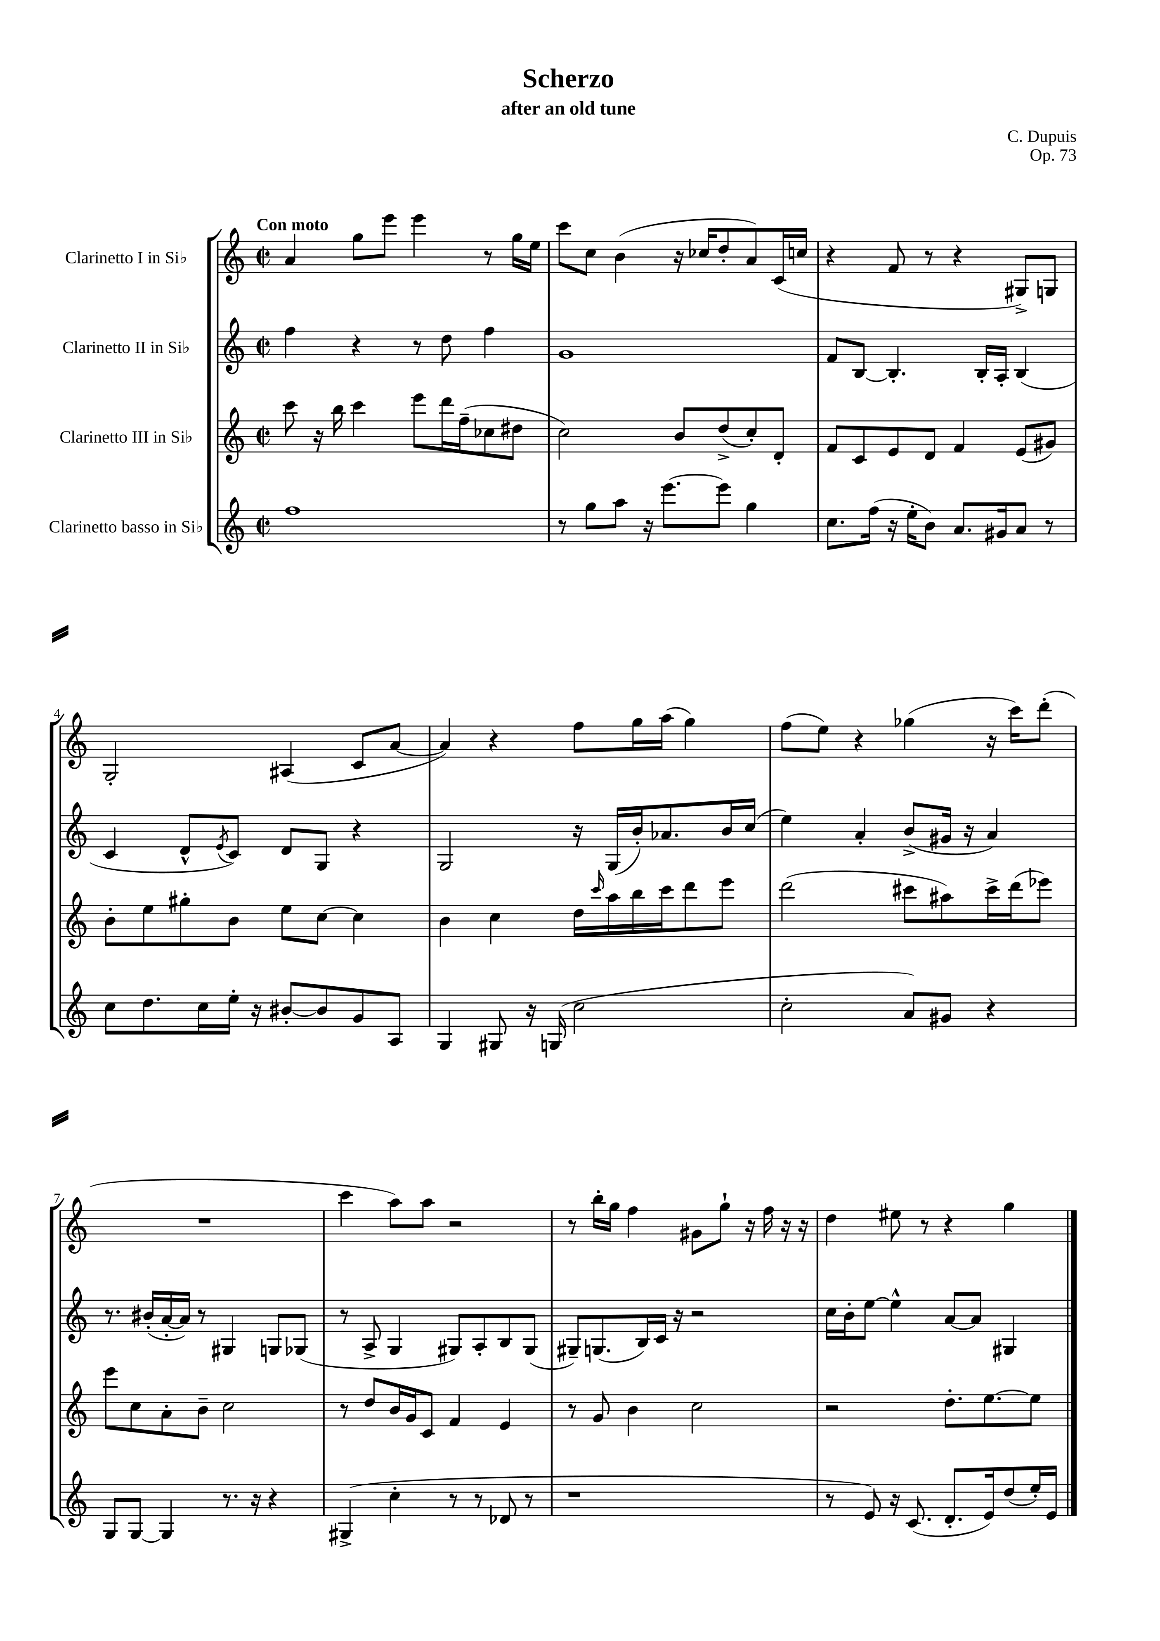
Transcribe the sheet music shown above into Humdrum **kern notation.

**kern	**kern	**kern	**kern
*staff4	*staff3	*staff2	*staff1
*clefG2	*clefG2	*clefG2	*clefG2
*k[]	*k[]	*k[]	*k[]
*M2/2	*M2/2	*M2/2	*M2/2
*met(c|)	*met(c|)	*met(c|)	*met(c|)
1ff	8ccc\	4ff\	4a/
.	16r	.	.
.	16bb\	.	.
.	4ccc\	4r	8gg\L
.	.	.	8eee\J
.	8eee\L	8r	4eee\
.	16ddd\L	8dd\	.
.	(16ff~\J	.	.
.	8cc-\	4ff\	8r
.	8dd#\J	.	16gg\LL
.	.	.	16ee\JJ
=	=	=	=
8r	2cc\)	1g	8ccc\L
8gg\L	.	.	8cc\J
8aa\J	.	.	(4b\
16r	.	.	.
[8.eee\L	.	.	.
.	8b/L	.	16r
.	.	.	16cc-/LK
8eee\]J	(8dd^/	.	8dd'/
4gg\	8cc'/)	.	8a/)
.	8d'/J	.	(16c/L
.	.	.	16cc/JJ
=	=	=	=
8.cc\L	8f/L	8f/L	4r
.	8c/	[8B/J	.
(16ff\Jk	.	.	.
16r	8e/	4.B'/]	8f/
16ee'\LK	.	.	.
8b\J)	8d/J	.	8r
8.a/L	4f/	.	4r
.	.	16B'/LL	.
16g#/k	.	16A'/JJ	.
8a/J	(8e/L	(4B/	8G#^/L)
8r	8g#/J)	.	8G/J
=	=	=	=
8cc\L	8b'\L	4c/	2G'/
8.dd\	8ee\	.	.
.	8gg#'\	8d^^/L	.
16cc\L	.	.	.
.	.	8qe/	.
16ee'\JJ	8b\J	8c/J)	.
16r	.	.	.
[8b#'/L	8ee\L	8d/L	(4A#/
8b#/]	[8cc\J	8G/J	.
8g/	4cc\]	4r	8c/L
8A/J	.	.	[8a/J
=	=	=	=
4G/	4b\	2G/	4a/])
8G#/	4cc\	.	4r
16r	.	.	.
(16G/	.	.	.
2cc\	16dd\LL	16r	8ff\L
.	16qqccc/	.	.
.	16aa\	(16G/LL	.
.	16bb\	16b'/J)	16gg\L
.	16ccc\J	8.a-/	(16aa\JJ
.	8ddd\	.	4gg\)
.	8eee\J	16b/L	.
.	.	(16cc/JJ	.
=	=	=	=
2cc'\	(2ddd\	4ee\)	(8ff\L
.	.	.	8ee\J)
.	.	4a'/	4r
8a/L)	8ccc#\L	(8b^/L	(4gg-\
8g#/J	8aa#\)	16g#/Jk	.
.	.	16r	.
4r	16ccc#^\L	4a/)	16r
.	(16ddd\J	.	16ccc\LK)
.	8eee-\J)	.	(8ddd'\J
=	=	=	=
8G/L	8eee\L	8.r	1r
[8G/J	8cc\	.	.
.	.	(16b#'/LL	.
4G/]	8a'\	[16a'/	.
.	.	16a/]JJ)	.
.	8b~\J	8r	.
8.r	2cc\	4G#/	.
16r	.	.	.
4r	.	8G/L	.
.	.	(8G-/J	.
=	=	=	=
(4G#^/	8r	8r	4ccc\
.	8dd/L	8A^/	.
4cc'\	16b/L	4G/	8aa\L)
.	16g/J	.	.
.	8c/J	.	8aa\J
8r	4f/	8G#/L)	2r
8r	.	8A'/	.
8d-/	4e/	8B/	.
8r	.	(8G#/J	.
=	=	=	=
1r	8r	8G#~/L)	8r
.	8g/	(8.G/	16bb'\LL
.	.	.	16gg\JJ
.	4b\	.	4ff\
.	.	16B/L)	.
.	.	16c/JJ	.
.	.	16r	.
.	2cc\	2r	8g#\L
.	.	.	8gg`\J
.	.	.	16r
.	.	.	16ff\
.	.	.	16r
.	.	.	16r
=	=	=	=
8r	2r	16cc\LL	4dd\
.	.	16b'\J	.
8e/)	.	[8ee\J	.
16r	.	4ee^^\]	8ee#\
(8.c/	.	.	.
.	.	.	8r
8.d'/L	8.dd'\L	[8a/L	4r
.	.	8a/]J	.
16e/k)	[8.ee\	.	.
(8dd/	.	4G#/	4gg\
16ee'/L)	8ee\]J	.	.
16e/JJ	.	.	.
==	==	==	==
*-	*-	*-	*-
